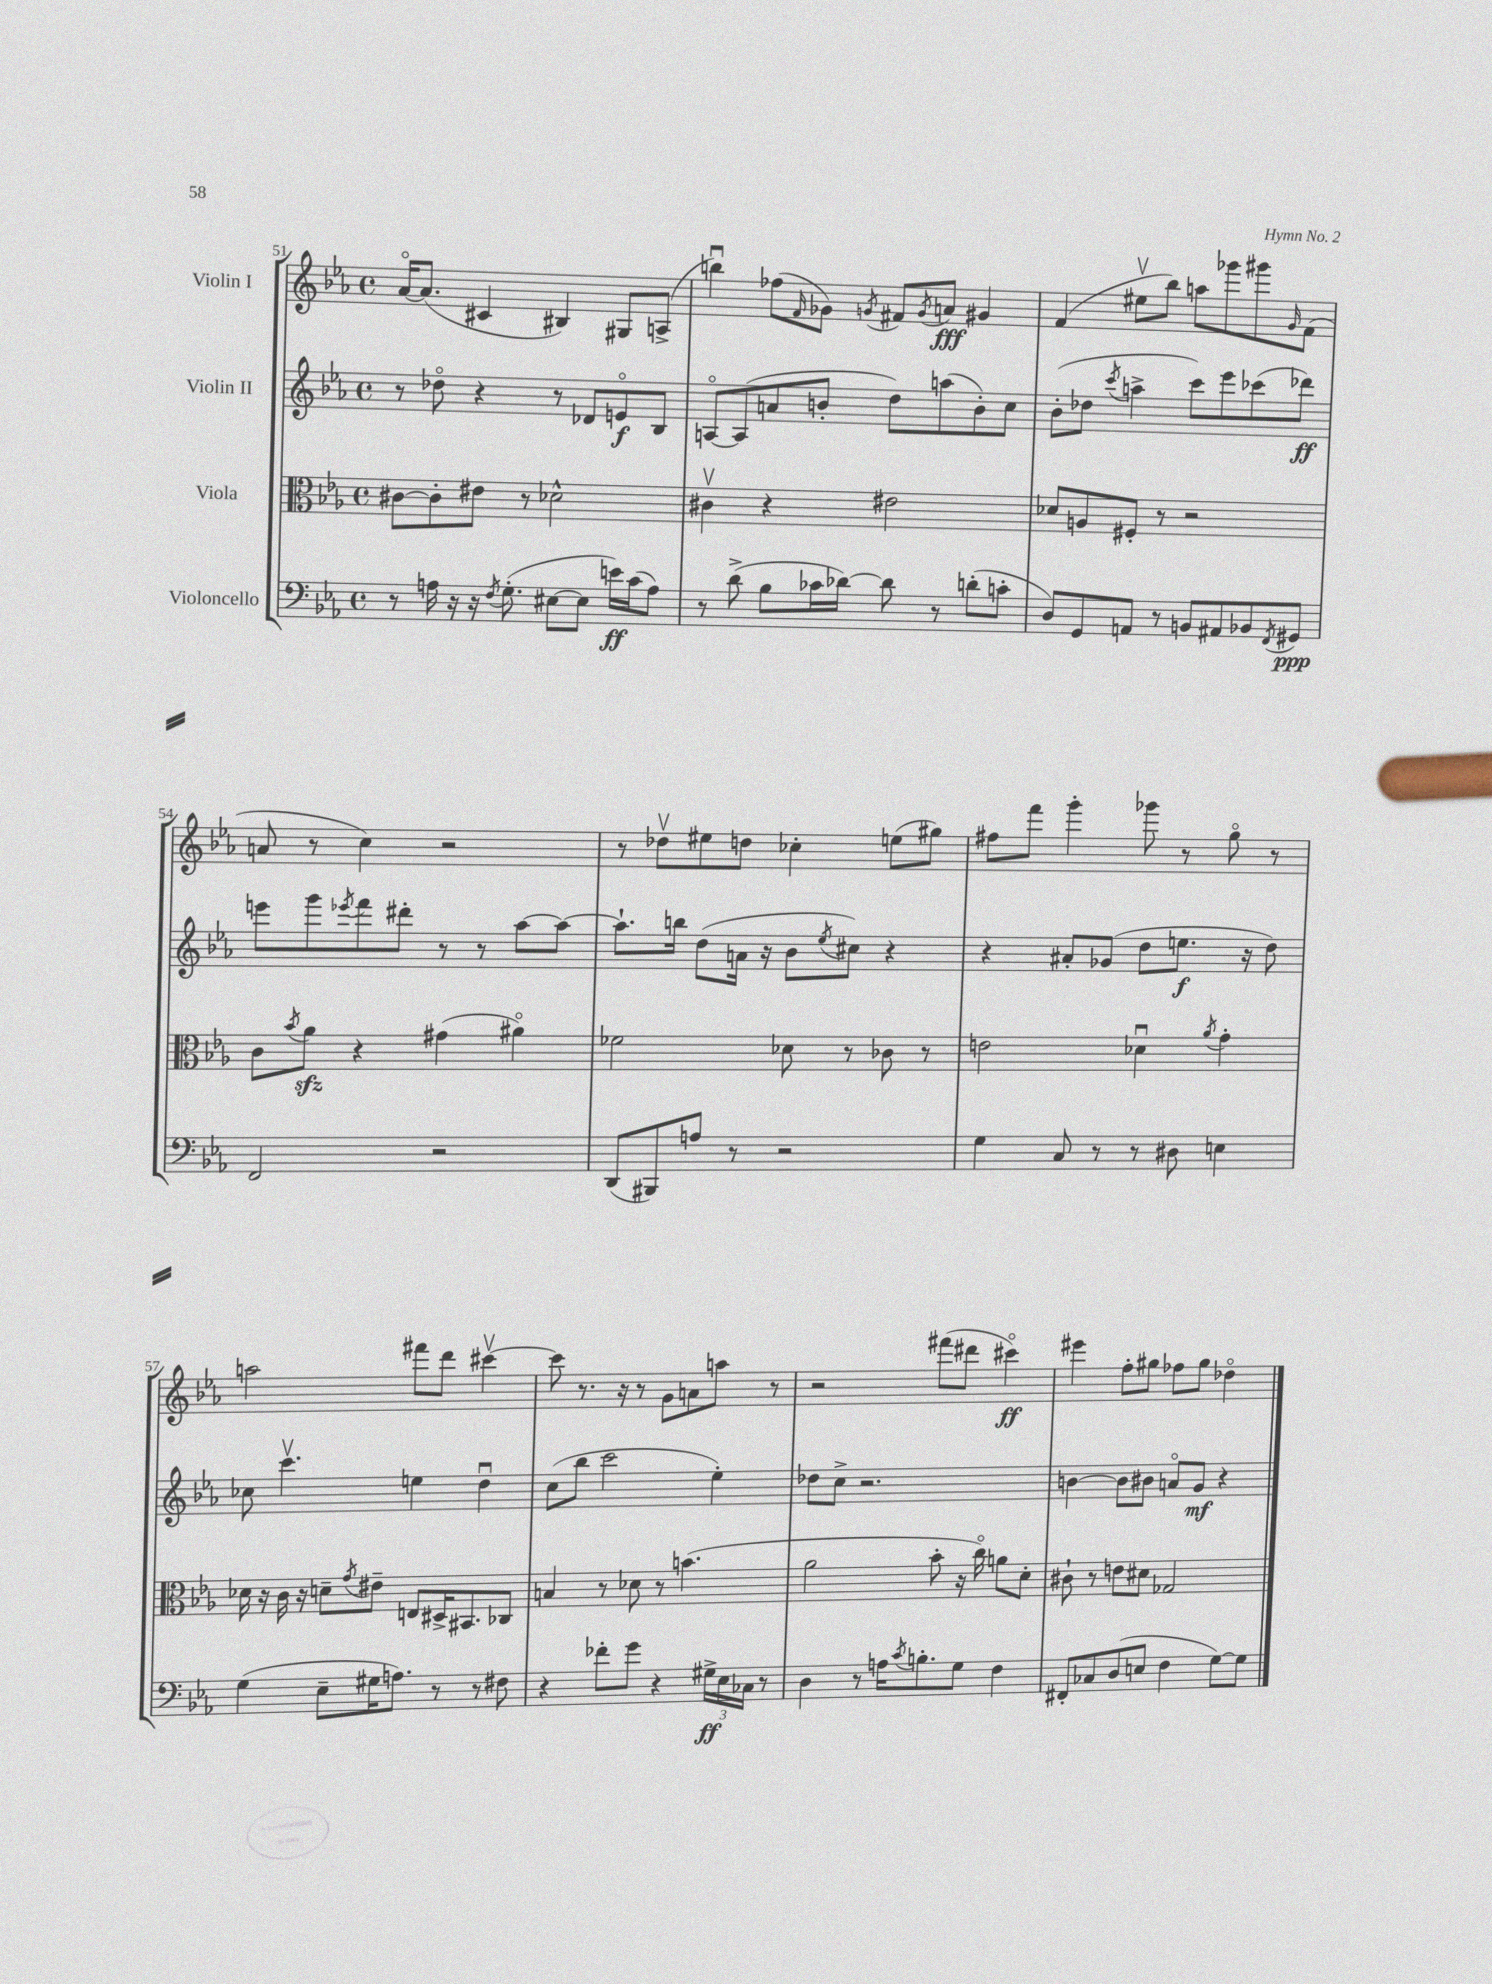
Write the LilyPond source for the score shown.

<<
\new StaffGroup <<
\new Staff = "s0" \with { instrumentName = "Violin I" } {
    \clef treble \key ees \major \defaultTimeSignature \time 4/4
    aes'16~\flageolet aes'8.( cis'4 bis4) gis8 a8->( |
    b''4\downbow) fes''8( \grace { f'16 } ges'8) \acciaccatura { g'8 } fis'8 \acciaccatura { g'8 } a'8\fff gis'4 |
    f'4( eis''8\upbow bes''8) a''8 ges'''8 gis'''8 \grace { g'16 } f'8( |
    a'8 r8 c''4) r2 |
    r8 des''8\upbow eis''8 d''8 ces''4-. e''8( gis''8) |
    fis''8 f'''8 g'''4-. ges'''8 r8 g''8\flageolet r8 |
    a''2 fis'''8 d'''8 cis'''4~\upbow |
    cis'''8 r8. r16 r8 g'8 a'8 a''8 r8 |
    r2 fis'''8( dis'''8 cis'''4\flageolet\ff) |
    eis'''4 f''8-. gis''8 fes''8 gis''8 des''4\flageolet \bar "|." |
}
\new Staff = "s1" \with { instrumentName = "Violin II" } {
    \clef treble \key ees \major \defaultTimeSignature \time 4/4
    r8 des''8\flageolet r4 r8 des'8 e'8\flageolet\f bes8 |
    a8~\flageolet a8( a'8 b'8-. d''8) a''8( b'8-.) c''8 |
    bes'8-.( des''8 \acciaccatura { c'''8 } a''4-> c'''8) ees'''8 ces'''8( des'''8\ff) |
    e'''8 g'''8 \acciaccatura { ees'''8 } f'''8 dis'''8-. r8 r8 aes''8~ aes''8~ |
    aes''8.-! b''16 d''8( a'16 r16 bes'8 \acciaccatura { ees''8 } cis''8) r4 |
    r4 ais'8-. ges'8( d''8 e''8.\f r16 d''8) |
    ces''8 c'''4.\upbow e''4 d''4\downbow |
    c''8( bes''8 c'''2 ees''4-.) |
    des''8 c''8-> r2. |
    b'4~ b'8 bis'8 a'8\flageolet g'8\mf r4 \bar "|." |
}
\new Staff = "s2" \with { instrumentName = "Viola" } {
    \clef alto \key ees \major \defaultTimeSignature \time 4/4
    cis'8~ cis'8-. eis'8 r8 des'2-^ |
    cis'4\upbow r4 eis'2 |
    des'8 a8 fis8-. r8 r2 |
    c'8 \acciaccatura { bes'8 } aes'8\sfz r4 gis'4( ais'4\flageolet) |
    fes'2 des'8 r8 ces'8 r8 |
    e'2 des'4\downbow \acciaccatura { aes'8 } g'4-. |
    des'16 r16 c'16 r16 d'8-- \acciaccatura { g'8 } eis'8-- e8 dis16-> bis,8. ces8 |
    b4 r8 des'8 r8 b'4.( |
    aes'2 bes'8-. r16 c''16\flageolet) a'8 d'8-. |
    cis'8-! r8 e'8 dis'8 ges2 \bar "|." |
}
\new Staff = "s3" \with { instrumentName = "Violoncello" } {
    \clef bass \key ees \major \defaultTimeSignature \time 4/4
    r8 a16 r16 r16 \acciaccatura { f8 } g8.-.( eis8~ eis8 e'16\ff) c'16( a8) |
    r8 d'8->( bes8 ces'16 des'16~) des'8 r8 d'8-.( c'8-. |
    d8) g,8 a,8 r8 b,8 ais,8 bes,8 \acciaccatura { f,8 } gis,8\ppp |
    f,2 r2 |
    d,8( bis,,8) a8 r8 r2 |
    g4 c8 r8 r8 dis8 e4 |
    g4( ees8-- gis16 a8.) r8 r8 fis8 |
    r4 fes'8-. g'8 r4 \tuplet 3/2 { gis16->\ff ees16 ces16 } r8 |
    d4 r8 a16 \acciaccatura { c'8 } b8.-. g8 f4 |
    fis,8-. ces8 d8( e8 f4 g8~) g8 \bar "|." |
}
>>
>>
\layout { \context { \Score currentBarNumber = #51 } }
